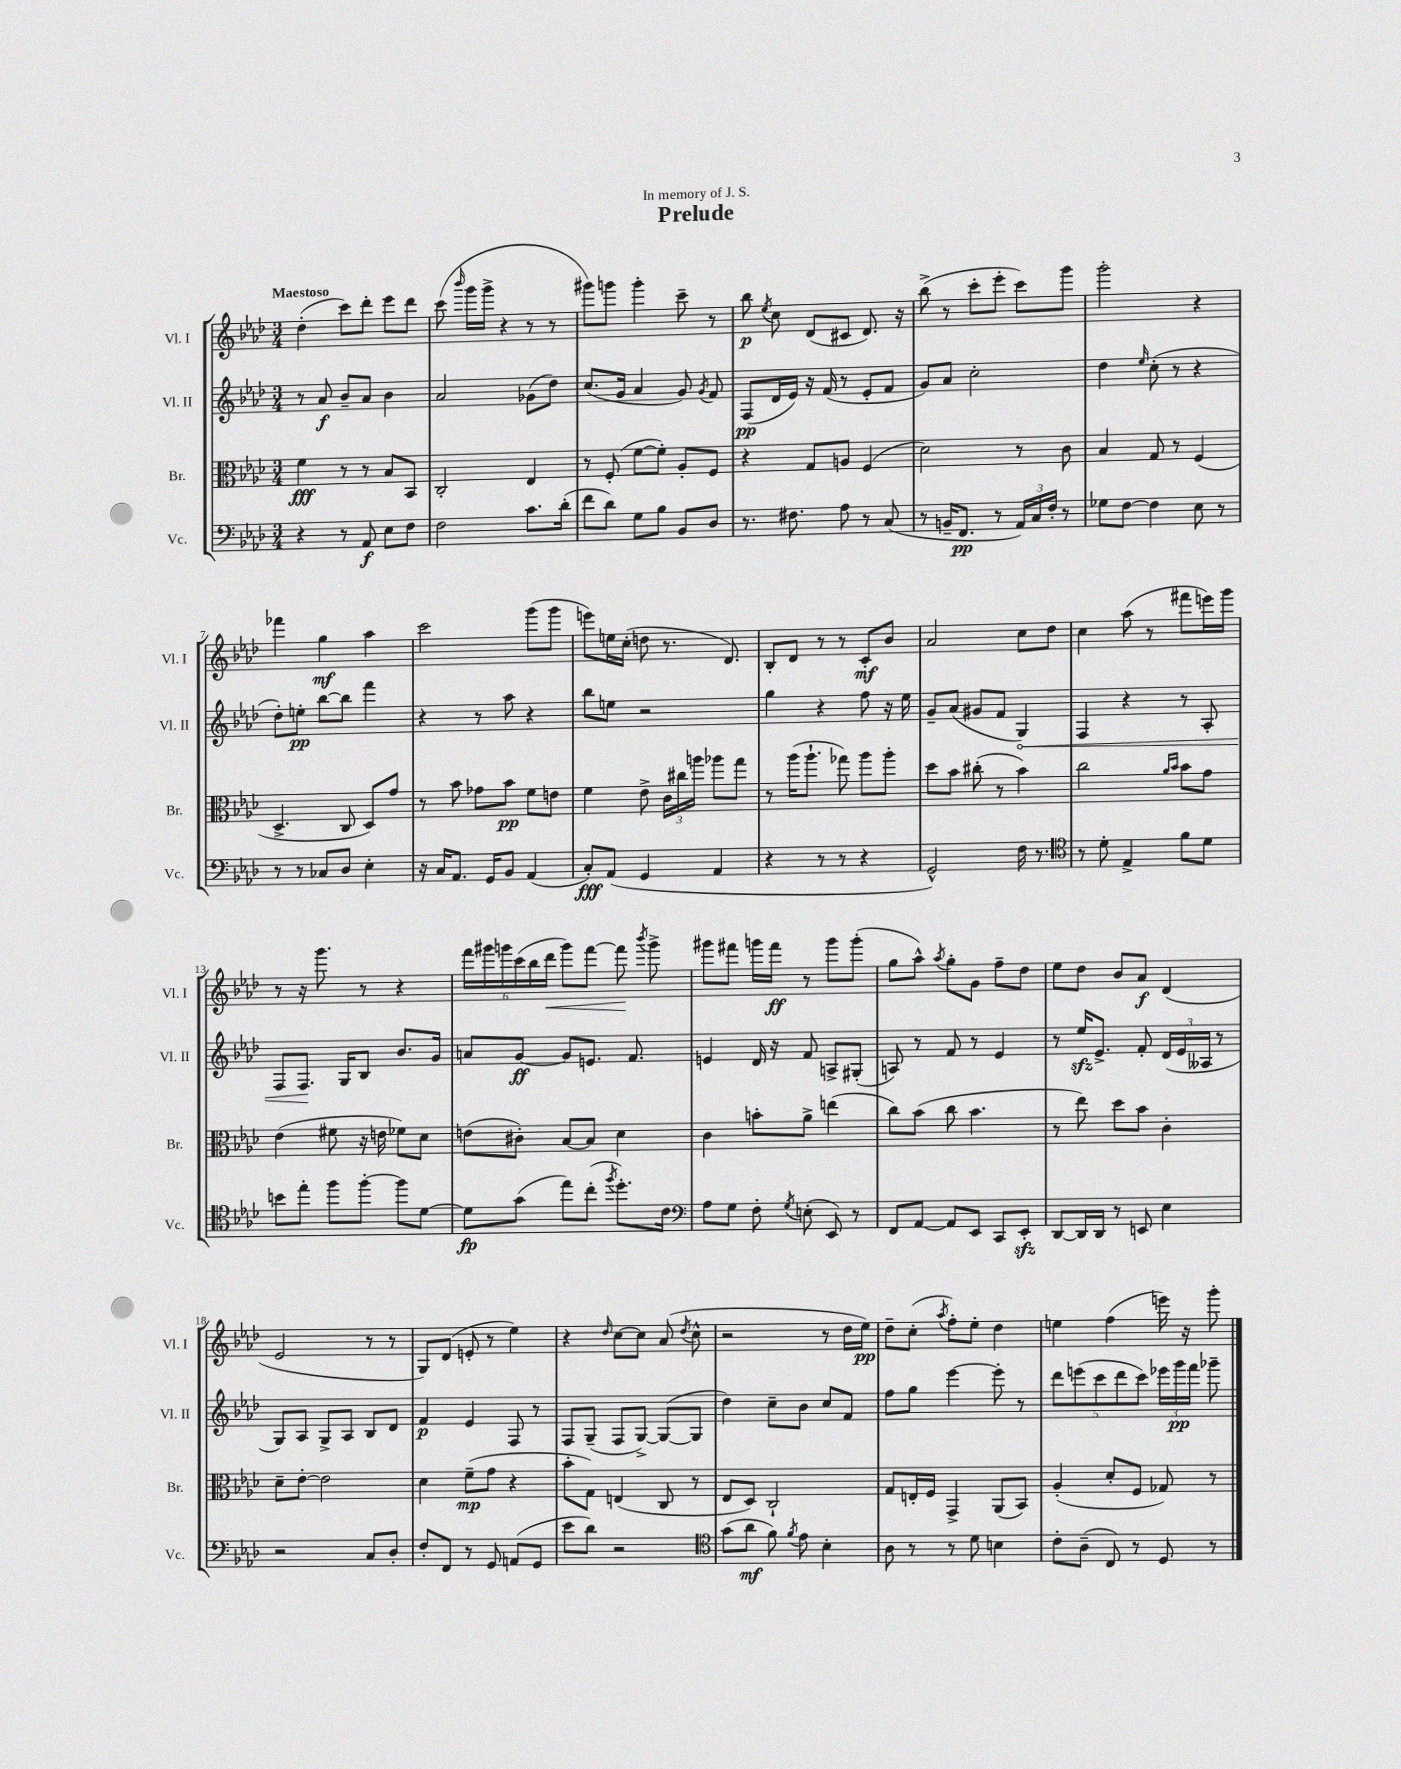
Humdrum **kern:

**kern	**kern	**kern	**kern
*staff4	*staff3	*staff2	*staff1
*clefF4	*clefC3	*clefG2	*clefG2
*k[b-e-a-d-]	*k[b-e-a-d-]	*k[b-e-a-d-]	*k[b-e-a-d-]
*M3/4	*M3/4	*M3/4	*M3/4
4r	4f\	8r	(4dd-'\
.	.	8a-/	.
8r	8r	8b-~/L	8ccc\L)
8AA-/	8r	8a-/J	8ddd-'\J
8E-\L	8B-/L	4b-\	8eee-\L
8F\J	8BB-/J	.	8ddd-\J
=	=	=	=
2F\	2C'/	2a-/	(8ccc\
.	.	.	16qqbbb-/
.	.	.	16ggg\LL
.	.	.	16ggg^\JJ
.	.	.	4r
8.c\L	4E-/	(8g-\L	8r
.	.	8dd-\J)	8r
(16d-'\Jk	.	.	.
=	=	=	=
8f\L	8r	(8.cc/L	8ggg#\L)
8d-\J)	(8F'/	.	8ggg\J
.	.	16g/Jk	.
8G\L	[8f\L	4a-/	4ggg'\
8B-\J	8f'\]J)	.	.
8BB-/L	8A-'/L	8g/)	8ccc~\
.	.	8qg/	.
8D-/J	8F/J	8f/	8r
=	=	=	=
8.r	4r	(8F/L	8bb-\
.	.	.	8qee-/
.	.	16d-/L	8cc\
8.F#\	.	16e-/JJ)	.
.	8G/L	16r	(8d-/L
.	.	(16f/	.
8A-\	8A/J	8r	8c#/J
8r	(4F/	8e-'/L	8.d-/)
(8C/	.	8f/J	.
.	.	.	16r
=	=	=	=
8r	2d-\)	8g/L)	(8bb-^\
16BB~/LK	.	8a-/J	8r
8.FF/J	.	.	.
.	.	2cc'\	8ccc'\L
8r	.	.	8eee-'\J
24AA-/LL)	8r	.	8ccc\L)
24C/	.	.	.
24F'/JJ	.	.	.
8r	8c\	.	8ggg\J
=	=	=	=
8G-\L	4B-/	4dd-\	2ggg'\
[8F\J	.	.	.
.	.	16qqee-/	.
4F\]	8G/	(8cc'\	.
.	8r	8r	.
8E-\	(4F/	4r	4r
8r	.	.	.
=	=	=	=
8r	4.D-^/	8dd-'\L)	4fff-\
8r	.	8ee'\J	.
8C-/L	.	[8bb-\L	4gg\
8D-/J	8C/	8bb-\]J	.
4E-'\	8D-/L)	4fff\	4aa-\
.	8g/J	.	.
=	=	=	=
16r	8r	4r	2ccc\
16C/LK	.	.	.
8.AA-/J	8b-\	.	.
.	8g-\L	8r	.
16GG/LK	.	.	.
8BB-/J	8b-\J	8aa-\	.
(4AA-/	8f\L	4r	(8ggg\L
.	8e\J	.	8ggg\J
=	=	=	=
8C'/L)	4f\	8bb-\L	8eee\L)
(8AA-/J	.	8ee\J	16ee\L
.	.	.	(16cc'\JJ
4GG/	8e-^\	2r	8dd\
.	24c\LL	.	8.r
.	24cc#\	.	.
.	24aa\JJ	.	.
4AA-/	8aa-\L	.	.
.	.	.	8.d-/)
.	8gg\J	.	.
=	=	=	=
4r	8r	4gg\	8B-'/L
.	(16aa-\LK	.	8d-/J
.	8.aa-`\J	.	.
8r	.	4r	8r
8r	8gg-\)	.	8r
4r	8aa-\L	8ff\	8c'/L
.	8aa-'\J	16r	8b-/J
.	.	16ee-\	.
=	=	=	=
2GG^^/)	8dd-\L	8g~/L	2a-/
.	8b-\J	(8a-/J	.
.	(8cc#'\	8g#/L	.
.	8r	8f/J	.
16F\	4b-\)	4G/)	8cc\L
8.r	.	.	.
.	.	.	8dd-\J
=	=	=	=
*clefC4	*	*	*
8r	2cc\	4F/	4cc\
8d-'\	.	.	.
4E-^/	.	4r	(8aa-\
.	.	.	8r
.	16qqa-/LL	.	.
.	16qqb-/JJ	.	.
8f\L	8b-\L	8r	8fff#\L
8d-\J	8g\J	8A-'/	16eee\L)
.	.	.	16ggg\JJ
=	=	=	=
8b\L	(4e-\	8F/L	8r
8ee-'\J	.	8.F/J	16r
.	.	.	8.ggg\
8ff\L	8f#\	.	.
.	.	16G/LK	.
[8ff'\J	16r	8B-/J	8r
.	16e\	.	.
8ff\]L	8f-\L)	8.b-/L	4r
[8d-\J	8d-\J	.	.
.	.	16g/Jk	.
=	=	=	=
8d-\]L	(8e\L	8a/L	24fff\LL
.	.	.	24ggg#\
.	.	.	24ggg\
(8g\J	8c#'\J)	[8g/J	(24ccc\
.	.	.	24bb-\
.	.	.	24ddd-\JJ
8ee-\L)	[8B-/L	8g/]L	8ggg\L)
(8cc'\J	8B-/]J	8.e/J	[8fff\J
8qff/	.	.	.
8.dd-'\L)	4d-\	.	8fff\]
.	.	8.f/	.
.	.	.	8qbbb-/
.	.	.	8ggg^\
16c\Jk	.	.	.
=	=	=	=
*clefF4	*	*	*
8A-\L	4c\	4e/	8ggg#\L
8G\J	.	.	8fff#\J
8F'\	8b'\L	16d-/	16ggg\LL
.	.	16r	16fff#\JJ
8qG/	.	.	.
(8E'\	8a-^\J	8f/	8r
8EE-/)	(4ee\	8A^/L	8ggg\L
8r	.	(8G#'/J	(8ggg'\J
=	=	=	=
8FF/L	8cc\L)	8A/)	8gg\L
[8AA-/J	(8b-\J	8r	8aa-^^\J)
.	.	.	8qaa-/
8AA-/]L	8cc\	8f/	8gg'\L
8EE-/J	4.b-\	8r	8g\J
8CC/L	.	4e-/	8ff~\L
8EE-'/J	.	.	8dd-\J
=	=	=	=
[8DD-/L	8r	8r	8ee-\L
16DD-/]L	8ee-\)	16ee-/LK	8dd-\J
16DD-/JJ	.	8.e-^/J	.
8r	8dd-\L	.	8b-/L
8EE/	8b-\J	8f'/	8a-/J
4E-\	4c'\	(24d-/LL	(4d-/
.	.	24e-/	.
.	.	24A--/JJ	.
.	.	8r	.
=	=	=	=
2r	8d-~\L	8G/L)	2e-/
.	[8e-'\J	8A-/J	.
.	2e-\]	8G^/L	.
.	.	8A-/J	.
8C/L	.	8B-/L	8r
8D-'/J	.	8d-/J	8r
=	=	=	=
8F'/L	4d-\	4f/	8G/L)
8FF/J	.	.	(8d-/J
8r	(8f~\L	4e-/	8e'/
8GG/	8g\J	.	8r
(8AA/L	4r	8F/	4ee-\)
8GG/J	.	8r	.
=	=	=	=
8e-\L	8b-'\L	8F/L	4r
8d-\J)	8G\J)	(8G~/J	.
.	.	.	16qqdd-/
2r	(4E/	8F/L	[8cc\L
.	.	[8G^/J)	8cc\]J
.	8C/	(8G/_L	(8a-/
.	.	.	8qdd-/
.	8r	8G/]J	8cc^^\
=	=	=	=
*clefC4	*	*	*
(8g\L	8E-/L	4dd-\)	2r
8a-\J	8D-/J)	.	.
8f\)	2C`/	8cc~\L	.
8qf/	.	.	.
8e-\	.	8b-\J	.
4B-'\	.	8cc/L	8r
.	.	8f/J	16dd-\LL
.	.	.	16ee-\JJ)
=	=	=	=
8A-\	8G/L	8ff\L	8dd-~\L
8r	16E'/L	8gg\J	(8cc'\J
.	16F/JJ	.	.
.	.	.	8qaa-/
8r	4GG^/	[4eee-\	8ff'\L)
8d-\	.	.	8ee-'\J
4B\	(8AA-/L	8eee-'\]	4dd-\
.	8BB-/J)	8r	.
=	=	=	=
8c'\L	(4A-'/	10ddd-\L	4ee\
.	.	(10eee\	.
(8A-~\J	.	.	.
.	.	10ccc\	.
8C/)	8d-'/L	.	(4ff\
.	.	10ddd-\	.
8r	8F/J	.	.
.	.	10ccc\J)	.
8D-/	8G-/)	24eee-\LL	16eee\)
.	.	24ggg\	.
.	.	.	16r
.	.	24fff\JJ	.
8r	8r	8ggg-~\	8ggg'\
==	==	==	==
*-	*-	*-	*-
